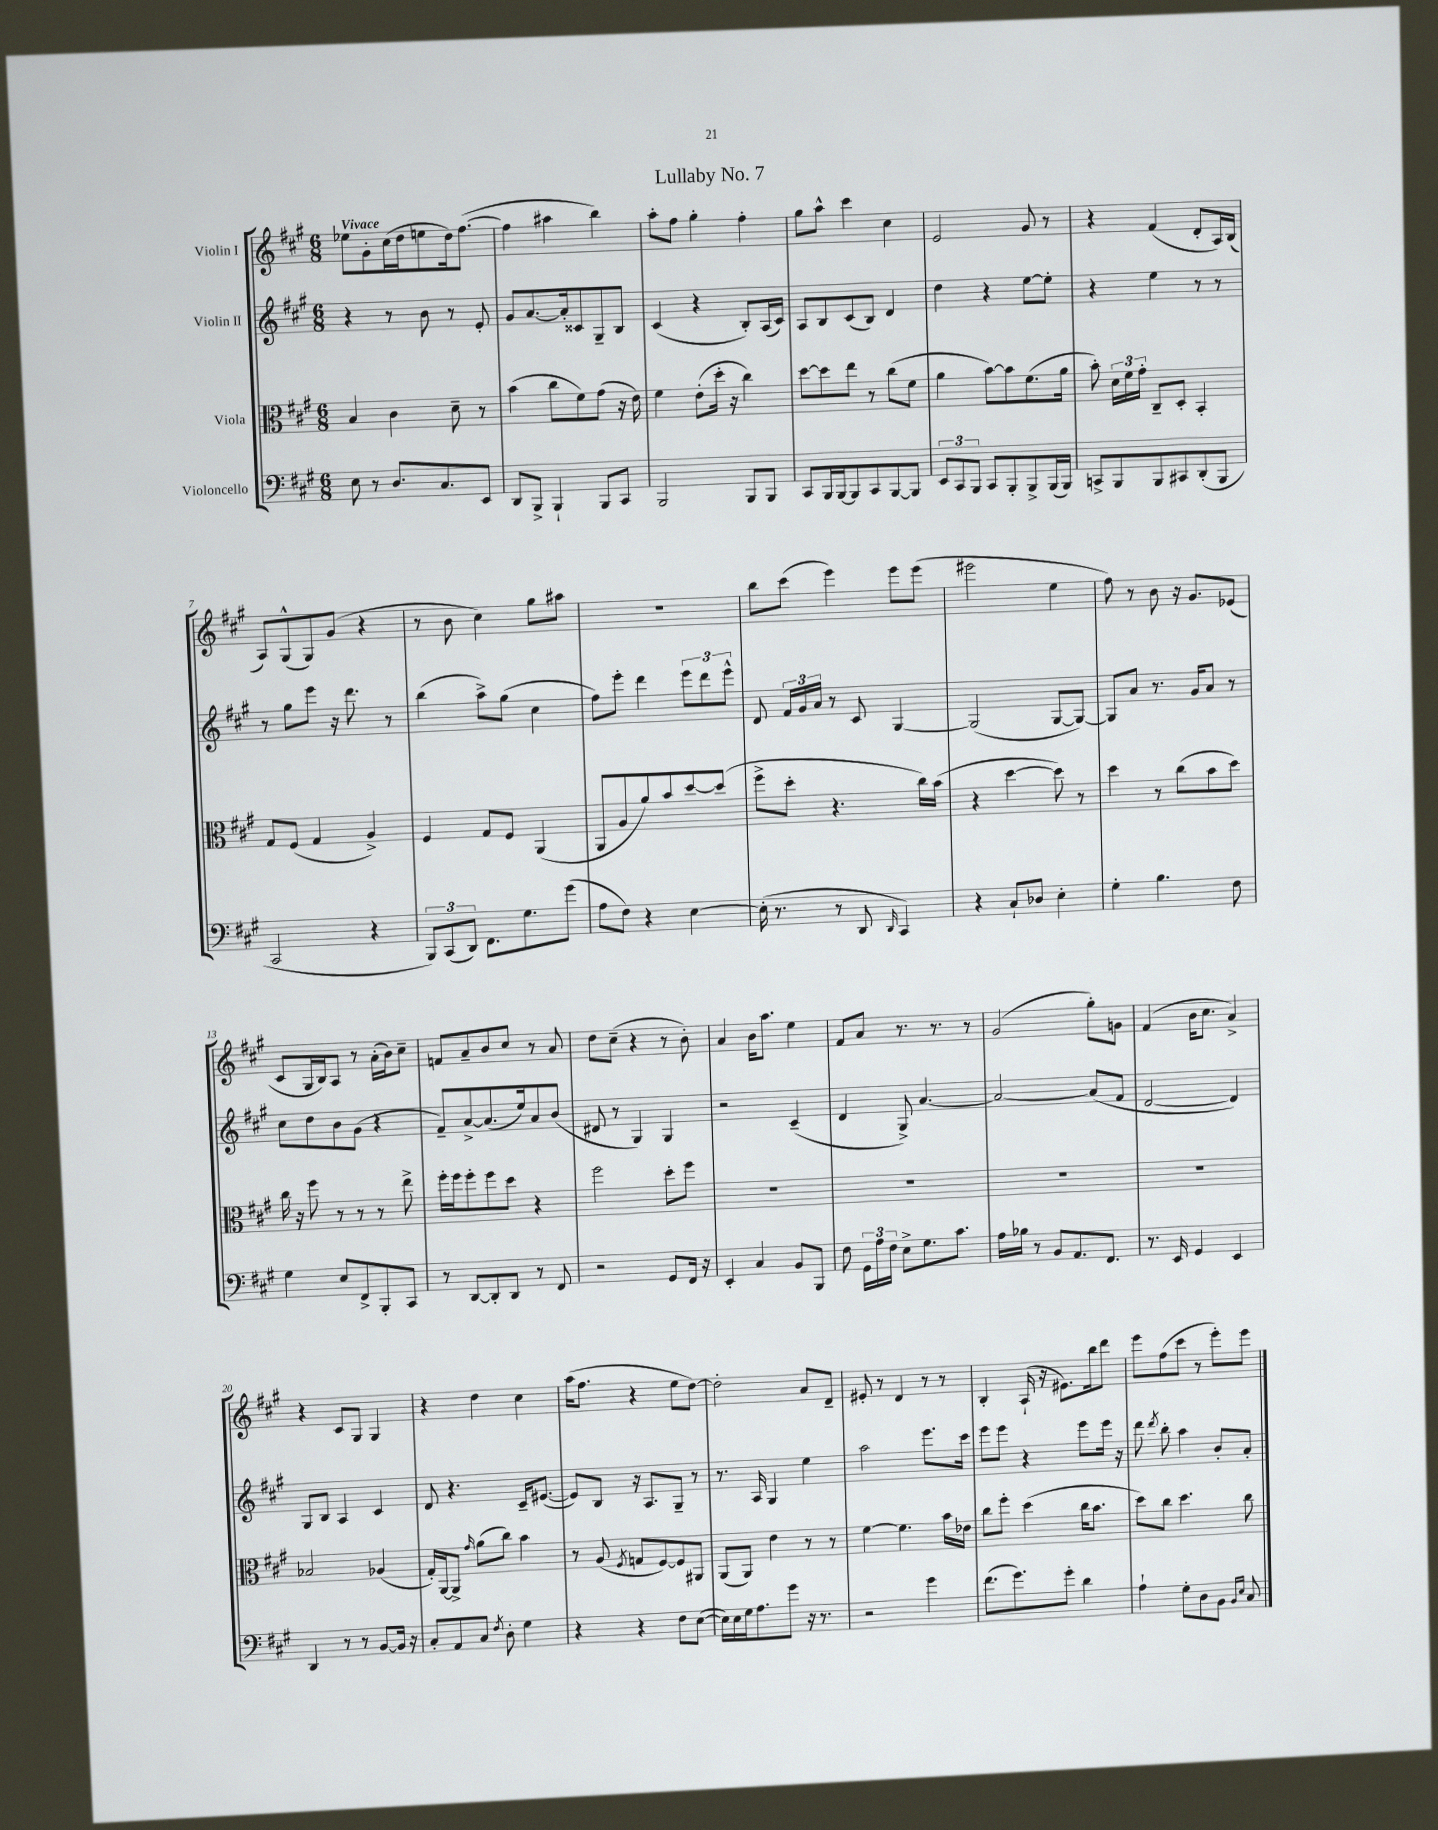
\header { title = "Lullaby No. 7" }
<<
\new StaffGroup <<
\new Staff = "s0" \with { instrumentName = "Violin I" } {
    \clef treble \key a \major \numericTimeSignature \time 6/8 \tempo "Vivace"
    \autoBeamOff ees''8[ gis'8-. cis''16( d''16 e''8 d''16) fis''8.]~( |
    fis''4 ais''4 b''4) |
    a''8[-. fis''8] gis''4-. fis''4-. |
    gis''8[ a''8]-^ cis'''4 cis''4 |
    e'2 gis'8 r8 |
    r4 fis'4( d'8[-. a16) b16]( |
    a8[) gis8-^( gis8) gis'8]( r4 |
    r8 b'8 cis''4) gis''8[ ais''8] |
    R2. |
    b''8[ cis'''8]( e'''4) e'''8[ e'''8]( |
    eis'''2 e''4 |
    fis''8) r8 b'8 r16 gis'8.[ ees'8]( |
    cis'8[ gis16 b16) a8] r8 a'16[-.( b'16) cis''8]-- |
    f'8[ a'8-- b'8 cis''8] r8 a'8 |
    d''8[ cis''8]--( r4 r8 b'8-.) |
    a'4 b'16[ a''8.] e''4 |
    fis'8[ a'8] r8. r8. r8 |
    gis'2( gis''8[-.) g'8] |
    fis'4( b'16[ cis''8.] a'4->) |
    r4 cis'8[ gis8] gis4 |
    r4 d''4 cis''4 |
    a''16[( fis''8.] r4 e''8[ d''8]~) |
    d''2-. a'8[ d'8]-- |
    eis'8-. r8 d'4 r8 r8 |
    b4-. a16-!( r16 eis'8.[) b''16 d'''8] |
    e'''8[ fis''8( cis'''8] r8 e'''8[-.) e'''8] \bar "|." |
}
\new Staff = "s1" \with { instrumentName = "Violin II" } {
    \clef treble \key a \major \numericTimeSignature \time 6/8
    \autoBeamOff r4 r8 b'8 r8 e'8-. |
    gis'8[ a'8.~ a'16-. cisis'8 gis8-- b8] |
    cis'4( r4 b8[-.) a16( cis'16]) |
    a8[ b8 cis'8( b8]) d'4 |
    d''4 r4 e''8[~ e''8]-. |
    r4 e''4 r8 r8 |
    r8 gis''8[ e'''8] r16 d'''8. r8 |
    b''4( a''8[->) gis''8]( cis''4 |
    fis''8[) e'''8]-. d'''4 \tuplet 3/2 { e'''8[ d'''8 e'''8]-^ } |
    d'8 \tuplet 3/2 { fis'16[ gis'16 a'16] } r8 cis'8 gis4~ |
    gis2( gis8[~ gis8]~) |
    gis8[ a'8] r8. gis'16[ a'8] r8 |
    cis''8[ d''8 b'8 gis'8]( r4 |
    fis'8[--) a'8~-> a'8.( e''16) a'8 b'8]( |
    dis'8 r8 gis4) gis4 |
    r2 cis'4--( |
    d'4 gis8->) a'4.~ |
    a'2~ a'8[( fis'8] |
    d'2~ d'4) |
    gis8[ b8] a4 cis'4 |
    d'8 r4. cis'16[-- eis'8.]~( |
    eis'8[) b8] r16 a8.[ gis8]-- r8 |
    r8. a16 gis4 e''4 |
    a''2 e'''8.[ cis'''16] |
    e'''8[ e'''8] r4 e'''8[ e'''16] r16 |
    d'''8 \acciaccatura { d'''8 } b''8-. a''4 b'8[-. a'8]-. \bar "|." |
}
\new Staff = "s2" \with { instrumentName = "Viola" } {
    \clef alto \key a \major \numericTimeSignature \time 6/8
    \autoBeamOff b4 cis'4 d'8-- r8 |
    b'4( cis''8[ fis'8) gis'8]( r16 e'16) |
    fis'4 e'8[-.( d''16]-. r16 cis''4) |
    d''8[~ d''8 e''8] r8 cis''8[( fis'8] |
    a'4 b'8[~) b'8 fis'8.( a'16] |
    b'8-.) \tuplet 3/2 { d'16[ fis'16 gis'16]-. } cis8[-- d8]-. b,4-. |
    gis8[ fis8]( gis4 a4->) |
    fis4 gis8[ fis8] a,4( |
    a,8[ a8 a'8) b'8 d''8~ d''8]( |
    fis''8[-> d''8]-. r4. cis''16[) b'16]( |
    r4 d''4~ d''8) r8 |
    d''4 r8 cis''8[( b'8 d''8]) |
    cis''16 r16 fis''8 r8 r8 r8 e''8-> |
    fis''16[-. fis''16 fis''8-. fis''8 d''8] r4 |
    fis''2 d''8[-. fis''8] |
    R2. |
    R2. |
    R2. |
    R2. |
    bes2 aes4( |
    gis16[-.) a,16~ a,8]-> \grace { gis'16 } a'8[( cis''8]) b'4 |
    r8 a8( \acciaccatura { fis8 } g8[ fis8~) fis8 ais,8] |
    a,8[( a,8]) e'4 r8 r8 |
    fis'4~ fis'4. b'16[ ees'16] |
    cis''8[ fis''8]-. d''4( cis''16[ b'8.] |
    d''8[) cis''8] d''4. cis''8 \bar "|." |
}
\new Staff = "s3" \with { instrumentName = "Violoncello" } {
    \clef bass \key a \major \numericTimeSignature \time 6/8
    \autoBeamOff e8 r8 d8.[ cis8. e,8] |
    d,8[ b,,8]-> b,,4-! b,,8[ cis,8] |
    b,,2 b,,8[ b,,8] |
    cis,8[ b,,16 b,,16~ b,,8 cis,8 b,,8~ b,,8] |
    \tuplet 3/2 { e,8[ cis,8 b,,8] } cis,8[ b,,8-. b,,8-> b,,16( b,,16]) |
    c,8[-> b,,8 b,,8 cis,8 d,8-.( b,,8] |
    cis,2 r4 |
    \tuplet 3/2 { b,,8[) cis,8( d,8]) } fis,8.[ gis8. gis'8]( |
    a8[ fis8]) r4 e4~ |
    e16-.( r8. r8 d,8 \grace { d,16 } cis,4) |
    r4 cis8[-! des8] e4-. |
    gis4-. b4. fis8 |
    gis4 e8[ fis,8-> b,,8-. cis,8] |
    r8 d,8[~ d,8-. d,8] r8 fis,8 |
    r2 gis,8[ fis,16] r16 |
    e,4-. cis4 b,8[ b,,8] |
    fis8 \tuplet 3/2 { gis,16[ a16 fis16] } e8[-> gis8. cis'8.] |
    a16[ bes16] r8 b,8[ a,8. fis,8.] |
    r8. e,16 gis,4 e,4 |
    d,4 r8 r8 b,8[~ b,16] r16 |
    cis8[-. a,8 cis8] \acciaccatura { fis8 } d8-. gis4 |
    r4 r4 fis8[ e8]~( |
    e16[) e16 gis16 a8. gis'8] r16 r8. |
    r2 gis'4 |
    fis'8.[( gis'8.) gis'8]-. d'4 |
    a4-! gis8[-. d8 b,8] \grace { b,16[ e16] } cis8 \bar "|." |
}
>>
>>
